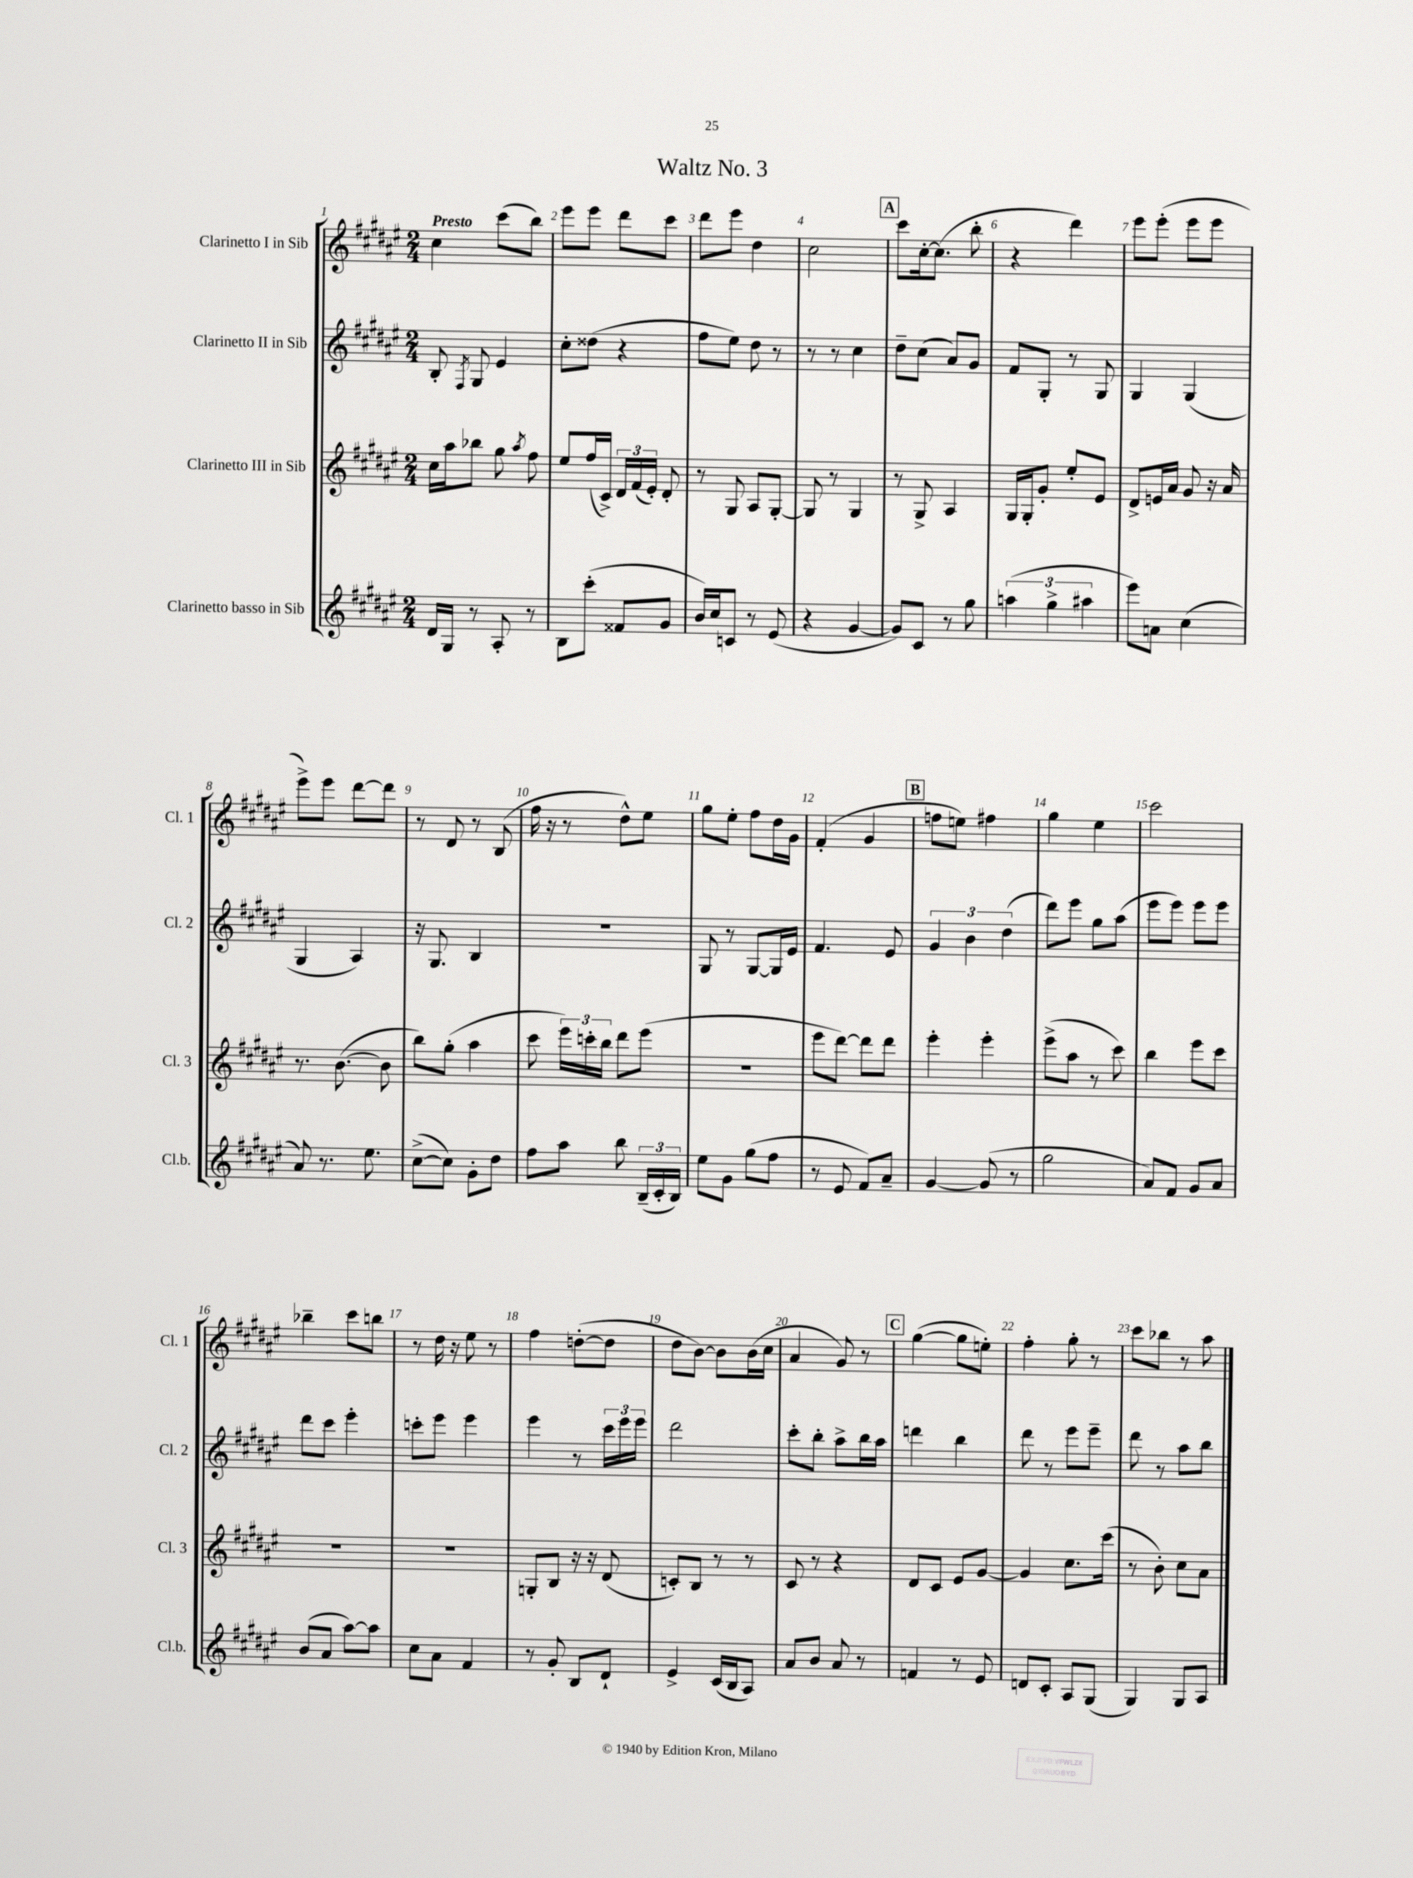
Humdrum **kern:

**kern	**kern	**kern	**kern
*staff4	*staff3	*staff2	*staff1
*clefG2	*clefG2	*clefG2	*clefG2
*k[f#c#g#d#a#e#]	*k[f#c#g#d#a#e#]	*k[f#c#g#d#a#e#]	*k[f#c#g#d#a#e#]
*M2/4	*M2/4	*M2/4	*M2/4
16d#/LL	16cc#\LL	8B'/	4cc#\
16G#/JJ	16aa#\J	.	.
.	.	8qF#/	.
8r	8bb-\J	8G#/	.
8A#'/	8gg#\	4e#/	(8ccc#\L
.	8qaa#/	.	.
8r	8ff#\	.	8bb\J)
=	=	=	=
8B\L	8ee#/L	8cc#'\L	8eee#\L
(8ccc#'\J	(16ff#/L	(8dd##\J	8eee#\J
.	16c#^/JJ)	.	.
8f##/L	24d#/LL	4r	8ddd#\L
.	(24f#/	.	.
.	24e#'/JJ)	.	.
8g#/J	8d#'/	.	8ccc#\J
=	=	=	=
16b/LL)	8r	8ff#\L	8ddd#\L
16cc#/J	.	.	.
8c/J	8G#/	8ee#\J)	8eee#\J
8r	8A#/L	8dd#\	4dd#\
(8e#/	[8G#'/J	8r	.
=	=	=	=
4r	8G#/]	8r	2cc#\
.	8r	8r	.
[4g#/	4G#/	4cc#\	.
=	=	=	=
8g#/]L)	8r	8dd#~\L	8ccc#\L
8c#/J	8G#^/	(8cc#\J	[16cc#'\k
.	.	.	(8.cc#\]J
8r	4A#/	8a#/L)	.
8gg#\	.	8g#/J	8bb'\
=	=	=	=
(6aa\	16G#/LL	8f#/L	4r
.	16G#'/J	.	.
.	8g#'/J	8G#'/J	.
6gg#^\	.	.	.
.	8ee#'/L	8r	4ddd#\)
6aa#\	.	.	.
.	8e#/J	8G#/	.
=	=	=	=
8eee#\L)	8d#^/L	4G#/	8eee#\L
8a\J	16e/L	.	(8eee#'\J
.	16a#/JJ	.	.
(4cc#\	8g#/	(4G#/	8eee#\L
.	16r	.	8eee#\J
.	16a#/	.	.
=	=	=	=
8a#/)	8.r	4G#/	8eee#^\L)
8.r	.	.	8eee#\J
.	([8.b\	.	.
.	.	4A#/)	[8ddd#\L
8.ee#\	.	.	.
.	8b\]	.	8ddd#\]J
=	=	=	=
([8cc#^\L	8bb\L)	16r	8r
.	.	8.G#/	.
8cc#\]J)	(8gg#'\J	.	8d#/
8g#'\L	4aa#\	4B/	8r
8dd#\J	.	.	(8B/
=	=	=	=
8ff#\L	8ccc#\	2r	16ff#\
.	.	.	16r
8aa#\J	24eee#\LL)	.	8r
.	24ccc'\	.	.
.	24bb\JJ	.	.
8bb\	8ddd#\L	.	8dd#^^\L)
(24B~/LL	(8eee#\J	.	8ee#\J
24c#'/	.	.	.
24B/JJ)	.	.	.
=	=	=	=
8ee#\L	2r	8G#/	8gg#\L
8g#\J	.	8r	8ee#'\J
(8gg#\L	.	[8G#/L	8ff#\L
8ff#\J	.	16G#/]L	16dd#\L
.	.	16e#/JJ	16g#\JJ
=	=	=	=
8r	8eee#\L	4.f#/	(4f#'/
8e#/	[8ddd#\J)	.	.
8f#/L)	8ddd#\]L	.	4g#/
8a#~/J	8ddd#\J	8e#/	.
=	=	=	=
[4g#/	4eee#'\	6g#/	8ff\L
.	.	.	8ee\J)
.	.	6b\	.
(8g#/]	4eee#'\	.	4ff#\
.	.	(6dd#\	.
8r	.	.	.
=	=	=	=
2gg#\	(8eee#^\L	8ddd#\L)	4gg#\
.	8aa#\J	8eee#\J	.
.	8r	8gg#\L	4ee#\
.	8ccc#\)	(8aa#\J	.
=	=	=	=
8a#/L)	4bb\	8eee#\L	2ccc#\
8f#/J	.	8eee#\J)	.
8g#/L	8eee#\L	8eee#\L	.
8a#/J	8ccc#\J	8eee#\J	.
=	=	=	=
(8b/L	2r	8ddd#\L	4bb-~\
8a#/J	.	8ccc#\J	.
[8aa#\L)	.	4eee#'\	8ccc#\L
8aa#\]J	.	.	8bb\J
=	=	=	=
8cc#\L	2r	8ccc'\L	8r
8a#\J	.	8eee#\J	16dd#\
.	.	.	16r
4f#/	.	4eee#\	8ee#\
.	.	.	8r
=	=	=	=
8r	8G'/L	4eee#\	4ff#\
8g#'/	8B/J	.	.
8B/L	16r	8r	([8dd'\L
.	16r	.	.
8d#`/J	(8d#/	24ccc#\LL	8dd\]J
.	.	24eee#\	.
.	.	24eee#\JJ	.
=	=	=	=
4e#^/	8c'/L)	2ddd#\	8dd#\L
.	8B/J	.	[8b\J)
(16c#/LL	8r	.	8b\]L
16B/J	.	.	.
8A#/J)	8r	.	(16b\L
.	.	.	16cc#\JJ
=	=	=	=
8a#/L	8c#/	8ccc#'\L	4a#/
8b/J	8r	8bb'\J	.
8a#/	4r	8aa#^\L	8g#/)
8r	.	16bb\L	8r
.	.	16aa#\JJ	.
=	=	=	=
4f/	8d#/L	4ddd\	([4gg#\
.	8c#/J	.	.
8r	8e#/L	4bb\	8gg#\]L
8e#/	[8g#/J	.	8ee'\J)
=	=	=	=
8d/L	4g#/]	8ddd#\	4ff#'\
8c#'/J	.	8r	.
8A#/L	8.cc#\L	8eee#\L	8gg#'\
(8G#/J	.	8eee#~\J	8r
.	(16ccc#\Jk	.	.
=	=	=	=
4G#/)	8r	8ddd#\	8ccc#\L
.	8b'\)	8r	8bb-\J
8G#/L	8cc#\L	8aa#\L	8r
8A#/J	8a#\J	8bb\J	8aa#\
==	==	==	==
*-	*-	*-	*-
